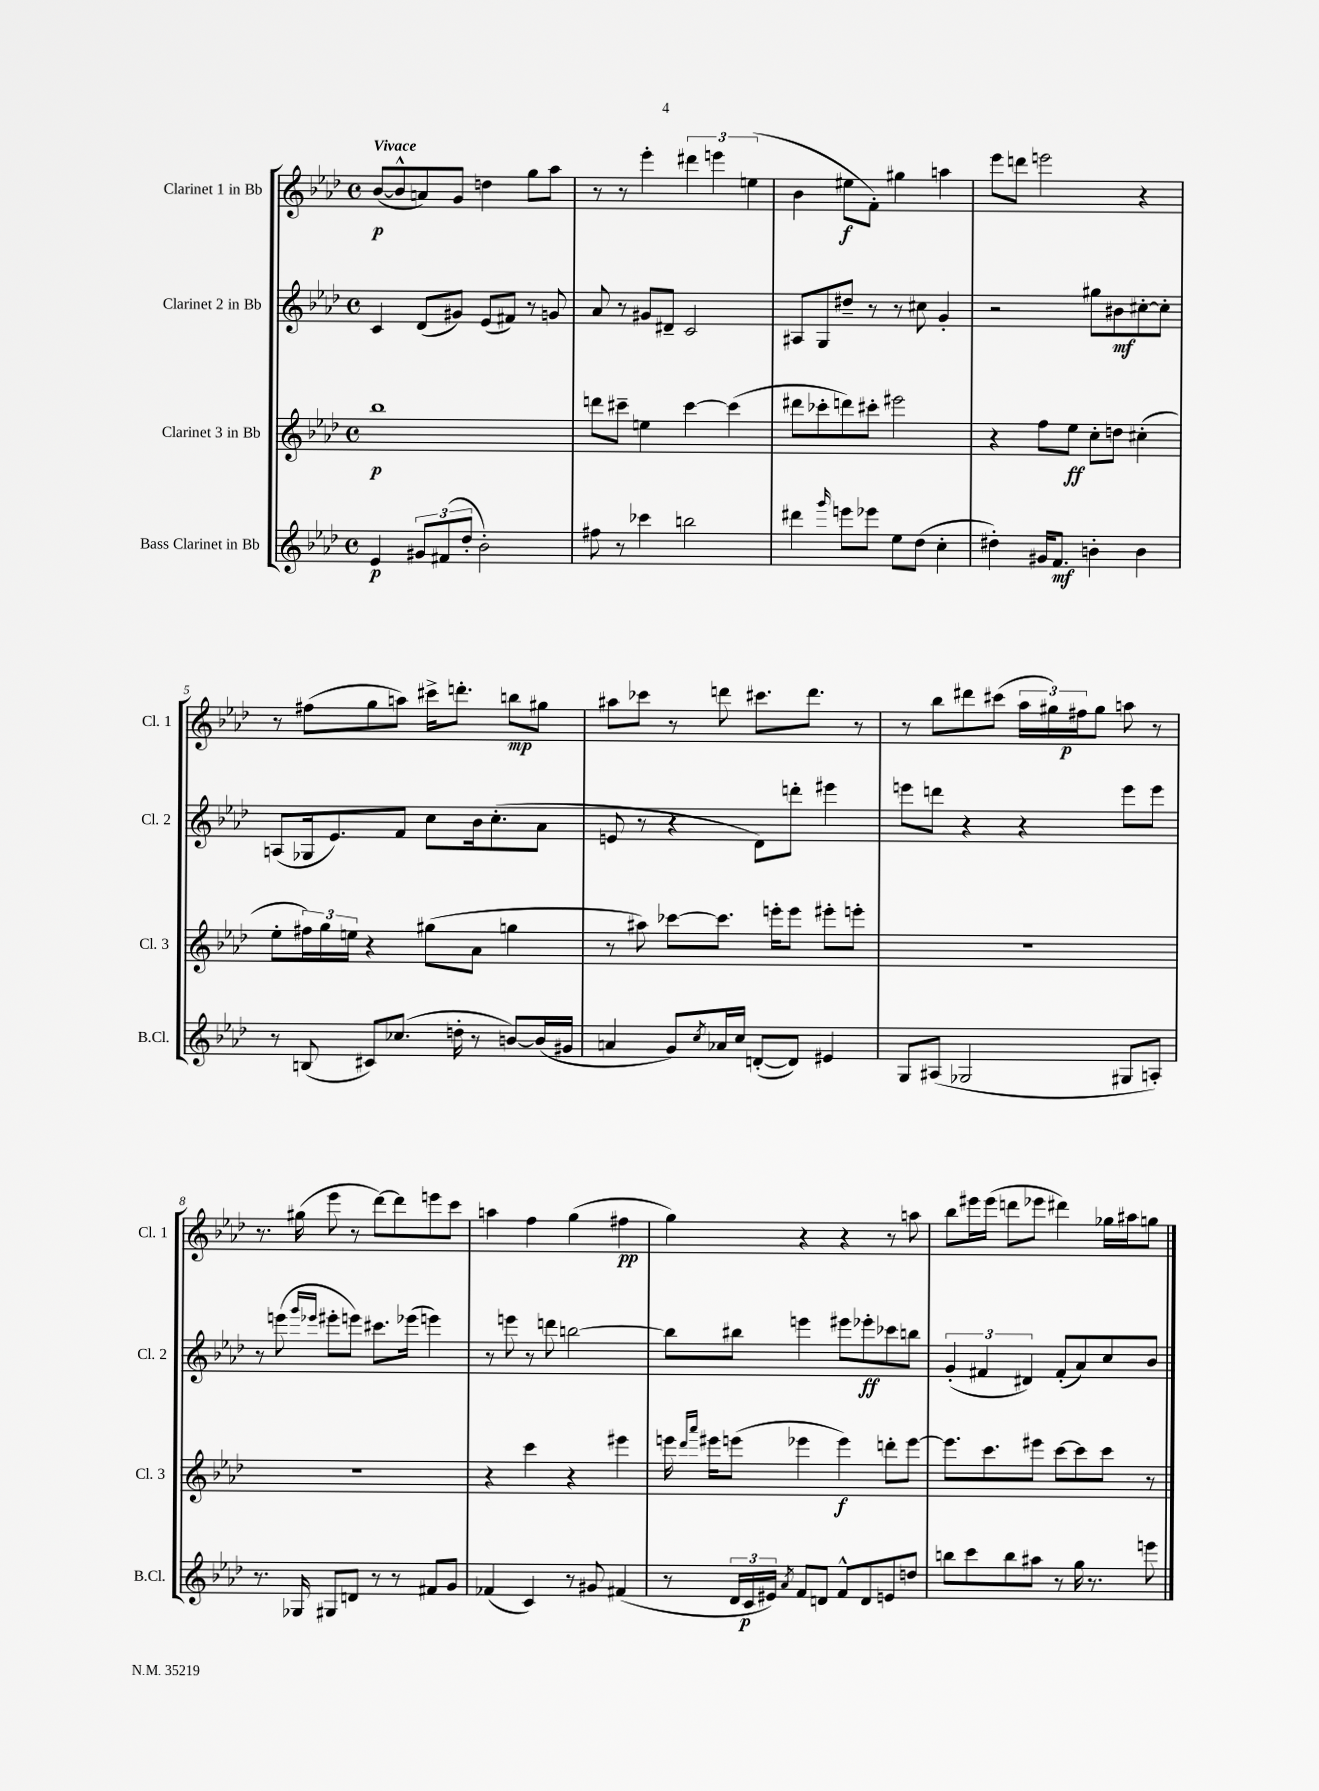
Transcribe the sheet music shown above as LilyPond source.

<<
\new StaffGroup <<
\new Staff = "s0" \with { instrumentName = "Clarinet 1 in Bb" shortInstrumentName = "Cl. 1" } {
    \clef treble \key aes \major \defaultTimeSignature \time 4/4 \tempo "Vivace"
    bes'8~\p( bes'8-^ a'8) g'8 d''4 g''8 aes''8 |
    r8 r8 ees'''4-. \tuplet 3/2 { dis'''4 e'''4 e''4( } |
    bes'4 eis''8\f f'8-.) gis''4 a''4 |
    ees'''8 d'''8 e'''2 r4 |
    r8 fis''8( g''8 a''8) cis'''16-> d'''8.-. b''8\mp gis''8 |
    ais''8 ces'''8 r8 d'''8 cis'''8. d'''8. r8 |
    r8 bes''8 dis'''8 cis'''8( \tuplet 3/2 { aes''16 gis''16) fis''16\p } gis''8 a''8 r8 |
    r8. gis''16( ees'''8 r8 des'''8~) des'''8 e'''8 c'''8 |
    a''4 f''4 g''4( fis''4\pp |
    g''4) r4 r4 r8 a''8 |
    bes''8 eis'''16 eis'''16( d'''8 ees'''8 dis'''4) ges''16 ais''16 g''8 \bar "|." |
}
\new Staff = "s1" \with { instrumentName = "Clarinet 2 in Bb" shortInstrumentName = "Cl. 2" } {
    \clef treble \key aes \major \defaultTimeSignature \time 4/4
    c'4 des'8( gis'8) ees'8( fis'8) r8 g'8 |
    aes'8 r8 gis'8 dis'8-- c'2 |
    ais8 g8 dis''8-- r8 r8 cis''8 g'4-. |
    r2 gis''8 bis'8\mf cis''8~-. cis''8-. |
    a8( ges16 ees'8.) f'8 c''8 bes'16 c''8.-.( aes'8 |
    e'8 r8 r4 des'8) d'''8-. eis'''4 |
    e'''8 d'''8 r4 r4 e'''8 e'''8 |
    r8 e'''8( \grace { g'''16 ees'''16 } eis'''8-. e'''8) cis'''8. ees'''16( e'''4) |
    r8 e'''8 r8 d'''8 b''2~ |
    b''8 bis''8 e'''4 eis'''8 ees'''8-.\ff ces'''8 b''8 |
    \tuplet 3/2 { g'4-.( fis'4 dis'4) } fis'8-.( aes'8) c''8 bes'8 \bar "|." |
}
\new Staff = "s2" \with { instrumentName = "Clarinet 3 in Bb" shortInstrumentName = "Cl. 3" } {
    \clef treble \key aes \major \defaultTimeSignature \time 4/4
    bes''1\p |
    d'''8 cis'''8-- e''4 cis'''4~ cis'''4( |
    dis'''8 ces'''8-. d'''8) cis'''8-. eis'''2 |
    r4 f''8 ees''8\ff c''8-. d''8 cis''4-.( |
    ees''8-. \tuplet 3/2 { fis''16) g''16 e''16 } r4 gis''8( aes'8 g''4 |
    r8 ais''8) ces'''8~ ces'''8. e'''16-. e'''8 eis'''8-. e'''8-. |
    R1 |
    R1 |
    r4 c'''4 r4 eis'''4 |
    e'''16 \grace { des'''16 aes'''16 } eis'''16 e'''8( ees'''4 ees'''4\f) d'''8-. ees'''8~ |
    ees'''8. c'''8. eis'''8 c'''8~ c'''8 c'''8 r8 \bar "|." |
}
\new Staff = "s3" \with { instrumentName = "Bass Clarinet in Bb" shortInstrumentName = "B.Cl." } {
    \clef treble \key aes \major \defaultTimeSignature \time 4/4
    ees'4\p \tuplet 3/2 { gis'8 fis'8( des''8-. } bes'2-.) |
    fis''8 r8 ces'''4 b''2 |
    dis'''4 \grace { g'''16 } e'''8 ees'''8 ees''8 des''8( c''4-. |
    dis''4-.) gis'16 f'8.\mf b'4-. b'4 |
    r8 b8( cis'8) ces''8.( d''16-. r8 b'8~) b'16( gis'16 |
    a'4 g'8) \acciaccatura { c''8 } aes'16 c''16 d'8~-.( d'8) eis'4 |
    g8 ais8( ges2 gis8 a8-.) |
    r8. ges16 gis8 d'8 r8 r8 fis'8 g'8 |
    fes'4( c'4) r8 gis'8 fis'4( |
    r8 \tuplet 3/2 { des'16 c'16\p eis'16) } \acciaccatura { aes'8 } f'8 d'8 f'8-^ d'8 e'8 d''8 |
    b''8 c'''8 b''8 ais''8 r8 g''16 r8. e'''8 \bar "|." |
}
>>
>>
